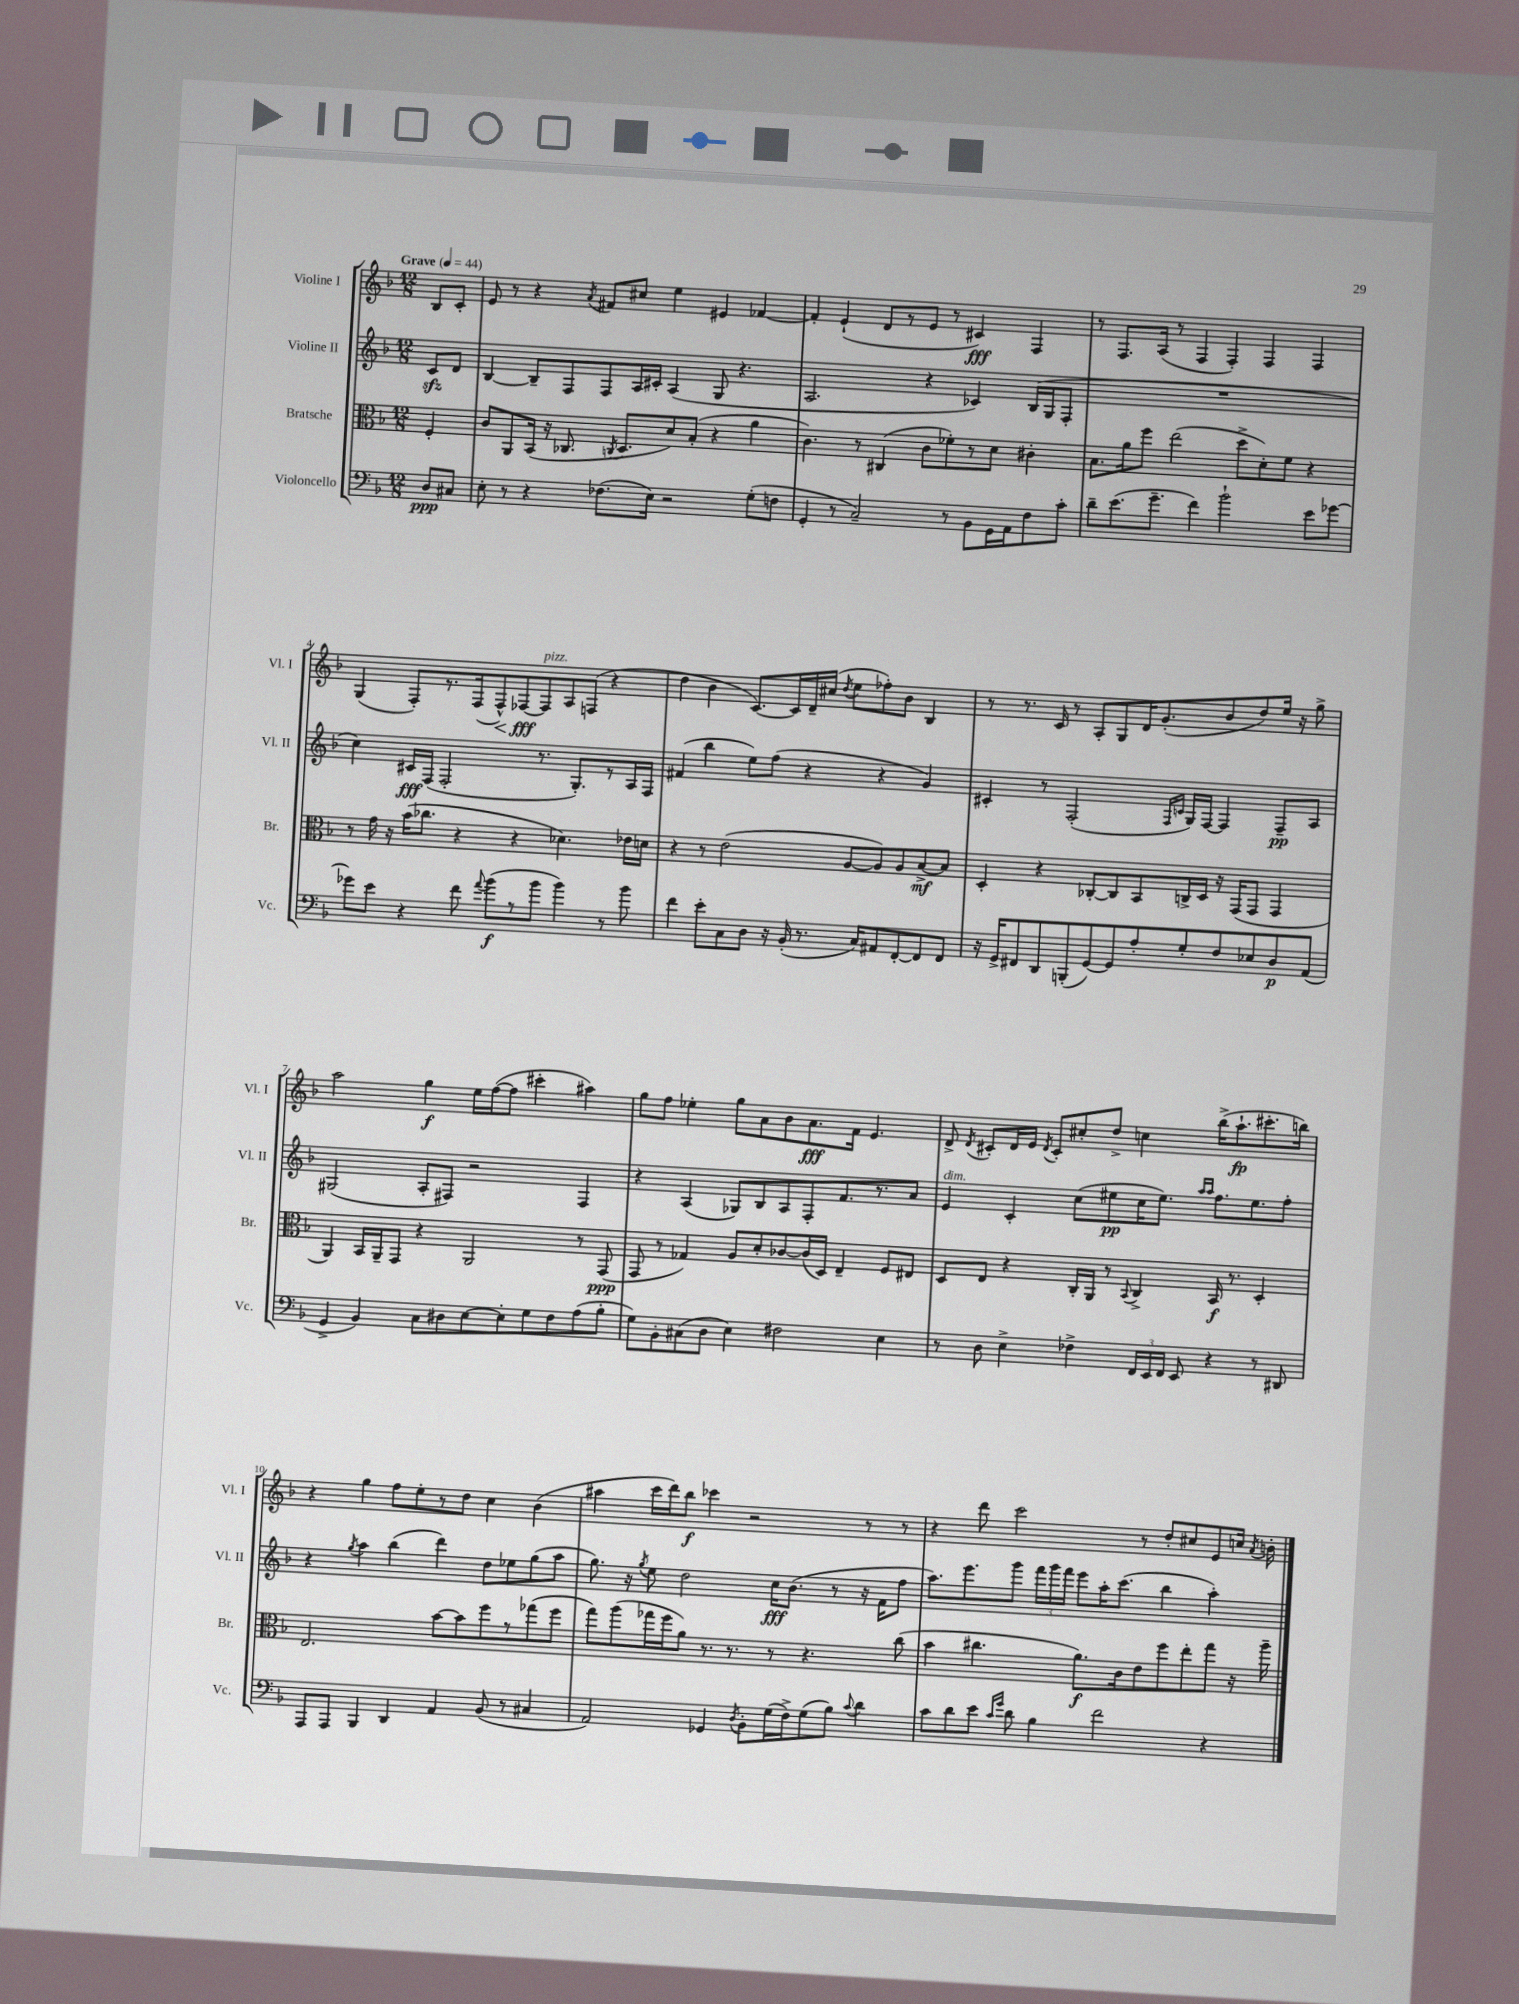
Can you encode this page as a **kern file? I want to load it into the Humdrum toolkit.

**kern	**kern	**kern	**kern
*staff4	*staff3	*staff2	*staff1
*clefF4	*clefC3	*clefG2	*clefG2
*k[b-]	*k[b-]	*k[b-]	*k[b-]
*M12/8	*M12/8	*M12/8	*M12/8
*MM44	*MM44	*MM44	*MM44
8D	4F'	8c	8B-
8C#	.	8d	8c'
=	=	=	=
8E'	8c	[4B-	8e
8r	8AA	.	8r
4r	(16BB-	8B-~]	4r
.	16r	.	.
.	8.C-	8F	.
.	.	.	8qa
(8.F-	.	8F	8f#
.	8qC	.	.
.	8.D	.	.
.	.	16A	8cc#
16E)	.	16c#'	.
2r	8d)	(4A	4ee
.	(8B-'	.	.
.	4r	8G	4e#
.	.	4.r	.
(8G'	4a	.	[4f-
8F	.	.	.
=	=	=	=
4GG'	4.c)	2.A	4f-']
8r	.	.	(4e`
2C~)	8r	.	.
.	(4C#	.	8d
.	.	.	8r
.	8c	4r	8e
8r	8f-')	.	8r
8BB-	8r	4c-)	4c#)
16GG	8d	.	.
16AA	.	.	.
8F	4c#'	(16B-	4F
.	.	16G	.
8c'	.	8F'	.
=	=	=	=
8d~	8.B-	1.r	8r
(8.e	.	.	8.F
.	16a	.	.
.	8ff	.	.
8.g~	.	.	(16A
.	(2ee	.	8r
4f)	.	.	4F
2b-`	.	.	4F')
.	8dd^	.	.
.	8d')	.	4F
.	8f	.	.
8e	4r	.	4F
[8g-	.	.	.
=	=	=	=
8g-]	8r	4cc)	(4G
8e	16g	.	.
.	16r	.	.
4r	(16b-	16c#	8F')
.	8.cc-	(16F	.
.	.	2F'	8.r
8f	4r	.	.
.	.	.	(16F
8qqa	.	.	.
(8b-	.	.	8F^^)
8r	4r	.	[8F-
8b-	.	8.r	8F-]
4b-)	4.d-)	.	8A
.	.	8.G')	.
.	.	.	(8F
8r	.	8r	4r
8b-	16e-	16A	.
.	16d	16F	.
=	=	=	=
4f	4r	(4f#	4dd
8e'	8r	4bb-	4b-
8C	(2e	.	.
8D	.	8ee)	[8.c)
16r	.	(8ff	.
(16BB-'	.	.	16c]
8.r	.	4r	16d~
.	.	.	(16cc#
.	.	.	8qdd
.	[8A	.	8ee
16C)	.	.	.
8AA#	8A])	4r	8ff-')
[8FF'	8A	.	8b-
8FF]	[8B-^	4g)	4B-
8FF	8B-]	.	.
=	=	=	=
16r	4D'	4c#'	8r
16GG^	.	.	.
8FF#	.	.	8.r
8DD	4r	8r	.
.	.	.	16c
(8BBB'	.	(2F'	8r
[8GG)	[8C-'	.	8A'
8GG]	8C-]	.	8G
8A'	8BB-	.	16d
.	.	.	(8.g'
.	.	16qqF	.
.	.	16qqc	.
8G'	16C^	16G)	.
.	16D	[16F	.
8F	16r	4F]	8b-
.	(16GG	.	.
8E-	8GG	.	8dd)
8D	4GG	8F~	16ee
.	.	.	16r
(8AA	.	8A	8gg^
=	=	=	=
4GG^	4AA)	(2G#	2aa
4BB-)	16BB-	.	.
.	16AA~	.	.
.	8GG	.	.
8C	4r	8A'	4gg
8D#	.	8F#)	.
[8E	2AA	2r	16ee
.	.	.	([16ff
8E']	.	.	8ff]
8G	.	.	4ccc#'
8F	.	.	.
(8A	8r	4F#	4aa#)
8B-'	(8GG	.	.
=	=	=	=
8G)	8GG	4r	8gg
8BB-'	8r	.	8ff
(8C#	4G-)	(4A	4ee-'
8D	.	.	.
4E)	8A	8G-)	8gg
.	8d'	8B-	8a
2F#	[8c-	8A	8b-
.	(16c-]	8F'	8.a
.	16D)	.	.
.	4E~	8.f	.
.	.	.	16f
.	.	.	4.e
.	.	8.r	.
4E	8F	.	.
.	8E#	8a	.
=	=	=	=
8r	8D	4e	8d^
.	.	.	8qd
8D	8E	.	8c#'
4E^	4r	4c'	16d
.	.	.	16e
.	.	.	8qd
.	.	.	8c#'
4F-^	16C'	(8cc	8cc#'
.	16AA	.	.
.	8r	8ee#	8dd^
.	8qqBB-	.	.
24FF	4C^	16cc	4cc
24EE	.	.	.
.	.	8.ee#)	.
24FF	.	.	.
8EE	.	.	.
.	.	16qqaa	.
.	.	16qqaa	.
4r	16BB-	8.ff	(16bb-^
.	8.r	.	8.aa`
.	.	8.ee#	.
8r	4D'	.	8.ccc#'
8DD#	.	8ff'	.
.	.	.	16bb)
=	=	=	=
8AAA	2.E	4r	4r
8AAA	.	.	.
.	.	8qgg	.
4BBB-	.	4aa	4gg
4DD	.	(4bb-	8ff
.	.	.	8ee'
4AA	[8b-	4ddd)	8r
.	8b-]	.	8dd
(8BB-	8ff	8dd	4cc
8r	8r	8ee-	.
4C#	(8gg-	(8gg	(4b-
.	8ff	8aa	.
=	=	=	=
2AA)	8gg)	8.gg)	4aa#
.	(8aa	.	.
.	.	16r	.
.	.	8qgg	.
.	16gg-	8ee	16ccc
.	16ff	.	16ddd)
.	8a)	2dd	8bb-
4GG-	8.r	.	4ccc-
.	8.r	.	.
8qD	.	.	.
8BB-'	.	.	2r
(16G	8r	16cc	.
16F^)	.	(8.b-	.
(8G	4.r	.	.
8B-)	.	8r	.
8qqc	.	.	.
4d	.	16r	8r
.	.	16f	.
.	(8cc	8ff	8r
=	=	=	=
8c	4b-	8.aa)	4r
8d	.	.	.
.	.	8.eee	.
8e	4.cc#	.	8ddd
16qqc	.	.	.
16qqg	.	.	.
8d	.	8ggg	2ccc
4B-	.	24fff	.
.	.	24ggg	.
.	.	24fff	.
.	8.a)	8eee	.
2f	.	16aa'	.
.	16c	(8.ccc	.
.	8e	.	8r
.	8ff	4bb-	8dd'
.	8ee'	.	8cc#
4r	8gg	4aa')	8e
.	16r	.	16cc
.	.	.	8qa
.	16aa~	.	16b'
==	==	==	==
*-	*-	*-	*-
